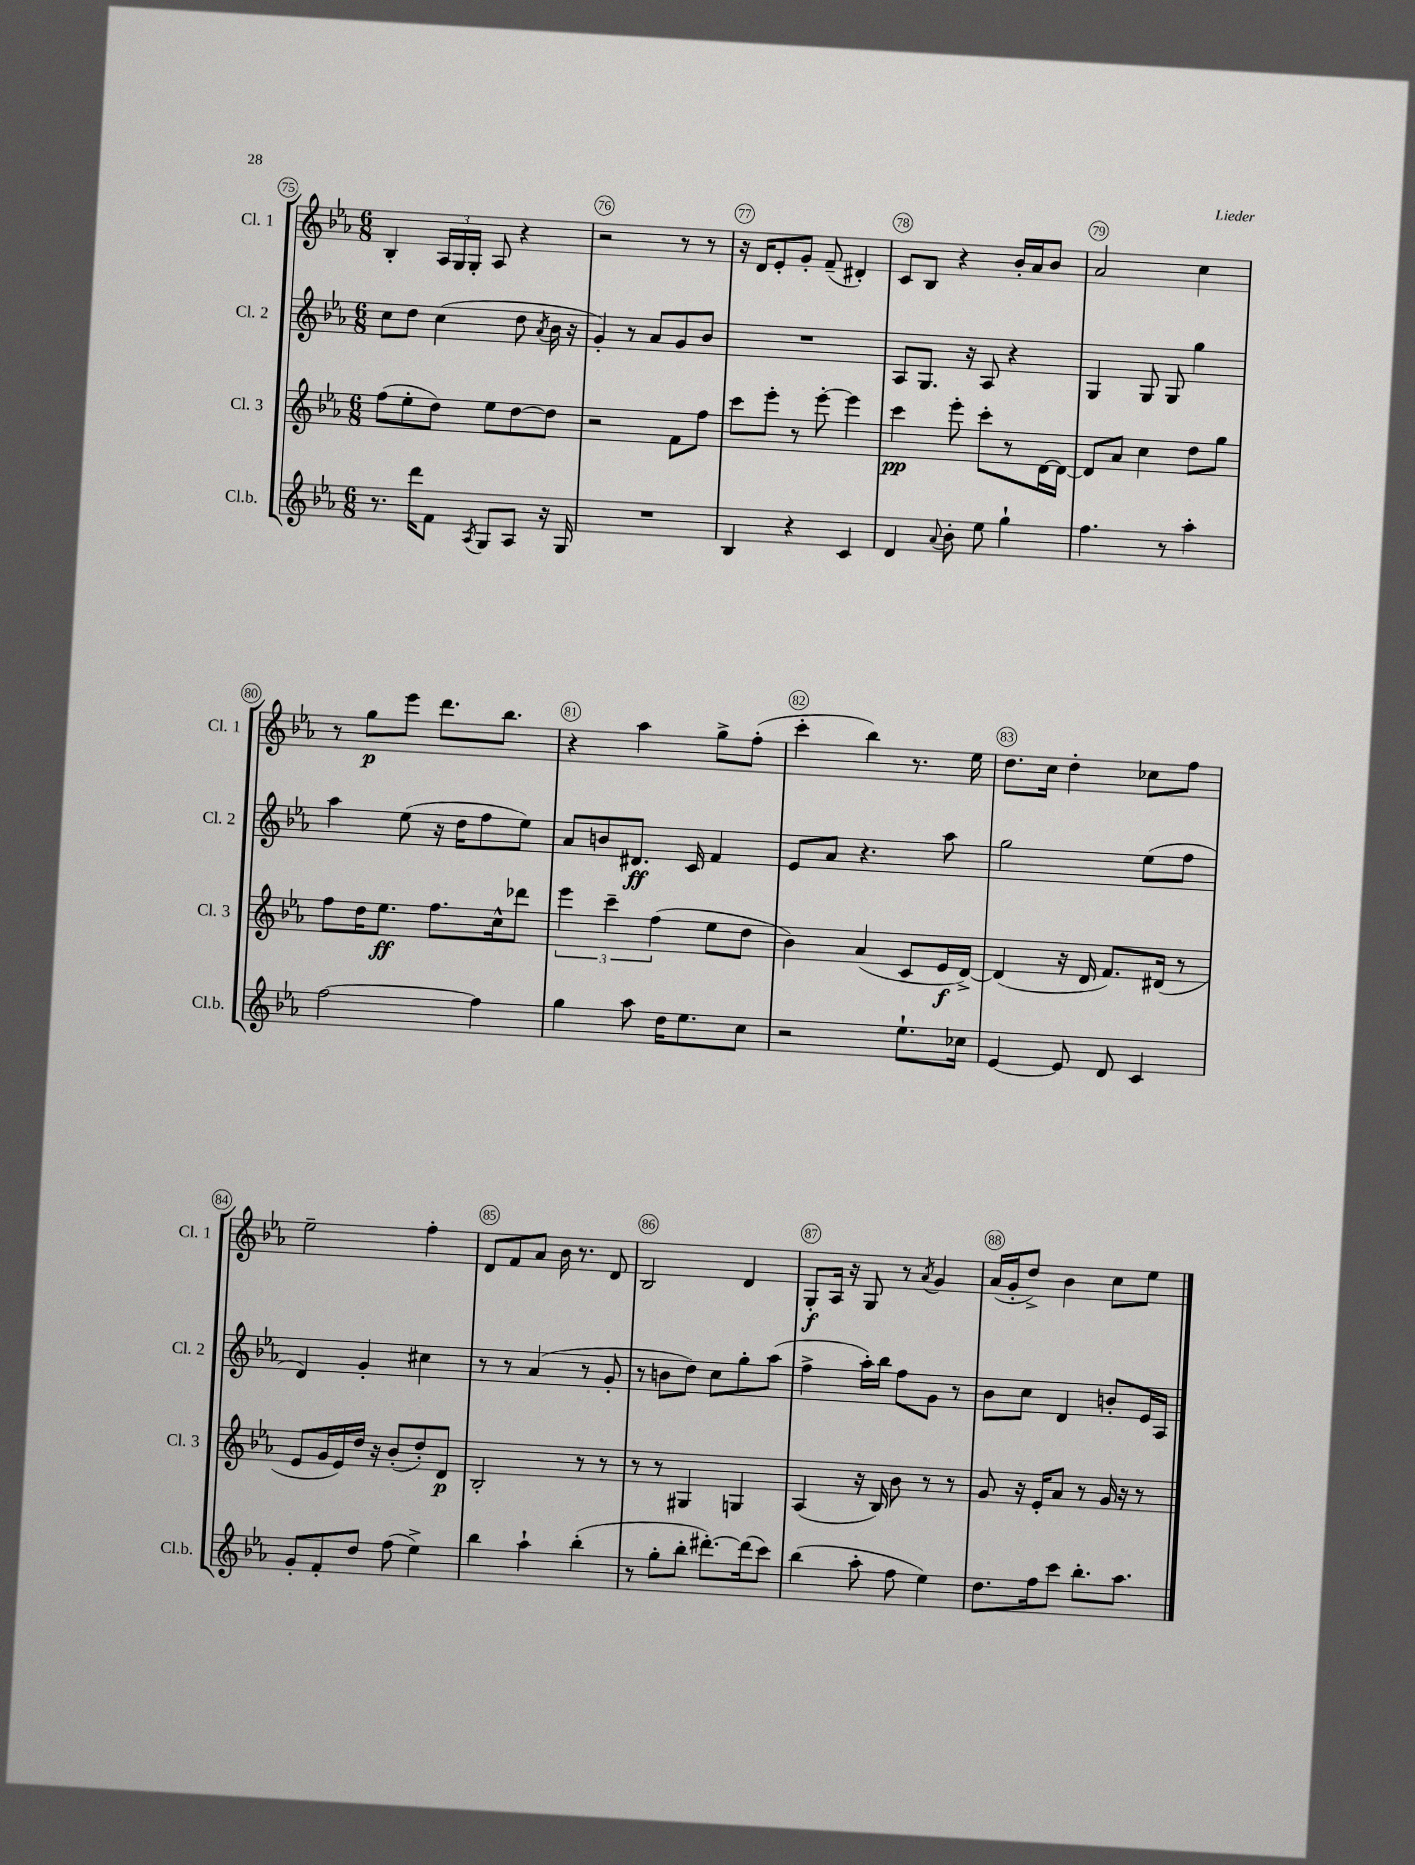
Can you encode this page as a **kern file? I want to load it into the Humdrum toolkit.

**kern	**kern	**dynam	**kern	**dynam	**kern	**dynam
*part4	*part3	*part3	*part2	*part2	*part1	*part1
*staff4	*staff3	*staff3	*staff2	*staff2	*staff1	*staff1
*I"Cl.b.	*I"Cl. 3	*	*I"Cl. 2	*	*I"Cl. 1	*
*I'Cl.b.	*I'Cl. 3	*	*I'Cl. 2	*	*I'Cl. 1	*
*clefG2	*clefG2	*	*clefG2	*	*clefG2	*
*k[b-e-a-]	*k[b-e-a-]	*	*k[b-e-a-]	*	*k[b-e-a-]	*
*M6/8	*M6/8	*	*M6/8	*	*M6/8	*
=75	=75	=75	=75	=75	=75	=75
8.r	(8ff\L	.	8cc\L	.	4B-'/	.
.	8ee-'\	.	8dd\J	.	.	.
16ddd\KL	.	.	.	.	.	.
8f\J	8dd\J)	.	(4cc\	.	24A-/LL	.
.	.	.	.	.	24G/	.
.	.	.	.	.	24G'/JJ	.
8qA-/	.	.	.	.	.	.
8G/L	8ee-\L	.	.	.	8A-/	.
8A-/J	[8dd\	.	8dd\	.	4r	.
.	.	.	8qa-/	.	.	.
16r	8dd\J]	.	16b-\	.	.	.
16G/	.	.	16r	.	.	.
=76	=76	=76	=76	=76	=76	=76
2.r	2r	.	4g'/)	.	2r	.
.	.	.	8r	.	.	.
.	.	.	8a-/L	.	.	.
.	8f\L	.	8g/	.	8r	.
.	8ff\J	.	8b-/J	.	8r	.
=77	=77	=77	=77	=77	=77	=77
4B-/	8ccc\L	.	2.r	.	16r	.
.	.	.	.	.	16d/KL	.
.	8eee-'\J	.	.	.	8e-'/	.
4r	8r	.	.	.	8g'/J	.
.	[8eee-'\	.	.	.	(8f~/	.
4c/	4eee-\]	.	.	.	4d#X'/)	.
=78	=78	=78	=78	=78	=78	=78
4d/	4ccc\	pp	8A-/L	.	8c/L	.
.	.	.	8.G/J	.	8B-/J	.
8qqa-/	.	.	.	.	.	.
8b-'\	8eee-'\	.	.	.	4r	.
.	.	.	16r	.	.	.
8ee-\	8ccc'\L	.	8A-/	.	.	.
4gg`\	8r	.	4r	.	16b-'/LL	.
.	.	.	.	.	16a-/J	.
.	[16d\L	.	.	.	8b-/J	.
.	16d\JJ_	.	.	.	.	.
=79	=79	=79	=79	=79	=79	=79
4.ff\	8d/L]	.	4G/	.	2a-/	.
.	8a-/J	.	.	.	.	.
.	4cc\	.	8G/	.	.	.
8r	.	.	8G/	.	.	.
4aa-'\	8dd\L	.	4gg\	.	4cc\	.
.	8gg\J	.	.	.	.	.
!!LO:LB:g=z
=80	=80	=80	=80	=80	=80	=80
[2ff\	8ff\L	.	4aa-\	.	8r	.
.	16dd\K	.	.	.	8gg\L	p
.	8.ee-\J	ff	.	.	.	.
.	.	.	(8ee-\	.	8eee-\J	.
.	8.ff\L	.	16r	.	8.ddd\L	.
.	.	.	16dd\KL	.	.	.
4ff\]	.	.	8ff\	.	.	.
.	16cc^^\k	.	.	.	8.bb-\J	.
.	8ddd-X\J	.	8ee-\J)	.	.	.
=81	=81	=81	=81	=81	=81	=81
4gg\	6eee-\	.	8a-/L	.	4r	.
.	.	.	8bn/	.	.	.
.	6ccc~\	.	.	.	.	.
8aa-\	.	.	8.d#X/J	ff	4aa-\	.
.	(6ff\	.	.	.	.	.
16dd\KL	.	.	.	.	.	.
8.ee-\	.	.	16c/	.	.	.
.	8ee-\L	.	4f/	.	8gg^\L	.
8cc\J	8dd\J	.	.	.	(8ff'\J	.
=82	=82	=82	=82	=82	=82	=82
2r	4b-\)	.	8e-/L	.	4ccc'\	.
.	.	.	8a-/J	.	.	.
.	(4a-/	.	4.r	.	4bb-\)	.
8.ee-`\L	8c/L	.	.	.	8.r	.
.	16e-/L	f	8aa-\	.	.	.
16cc-X\Jk	[16d^/JJ)	.	.	.	16ee-\	.
=83	=83	=83	=83	=83	=83	=83
[4e-/	(4d/]	.	2gg\	.	8.dd\L	.
.	.	.	.	.	16cc\Jk	.
8e-/]	16r	.	.	.	4dd'\	.
.	16d/	.	.	.	.	.
8d/	8.f/L)	.	.	.	.	.
4c/	.	.	(8ee-\L	.	8cc-X\L	.
.	(16d#X/Jk	.	.	.	.	.
.	8r	.	8ff\J	.	8ff\J	.
!!LO:LB:g=z
=84	=84	=84	=84	=84	=84	=84
8g'/L	8e-/L	.	4d/)	.	2ee-~\	.
8f'/	16g/L	.	.	.	.	.
.	16e-/)	.	.	.	.	.
8dd/J	16dd/JJ	.	4g'/	.	.	.
.	16r	.	.	.	.	.
(8ff\	(8b-'/L	.	.	.	.	.
4ee-^\)	8dd'/)	.	4cc#X\	.	4ff'\	.
.	8d/J	p	.	.	.	.
=85	=85	=85	=85	=85	=85	=85
4bb-\	2B-'/	.	8r	.	8d/L	.
.	.	.	8r	.	8f/	.
4aa-`\	.	.	(4a-/	.	8a-/J	.
.	.	.	.	.	16b-\	.
.	.	.	.	.	8.r	.
(4bb-'\	8r	.	8r	.	.	.
.	8r	.	8g'/	.	8d/	.
=86	=86	=86	=86	=86	=86	=86
8r	8r	.	8r	.	2B-/	.
8gg'\L	8r	.	8bn\L	.	.	.
8bb-'\J	4G#X/	.	8dd\J)	.	.	.
[8.ddd#X'\L)	.	.	8cc\L	.	.	.
.	4Gn/	.	8gg'\	.	4d/	.
(16ddd#\k]	.	.	.	.	.	.
8ccc\J)	.	.	(8aa-\J	.	.	.
=87	=87	=87	=87	=87	=87	=87
(4bb-\	(4A-/	.	4ff^\	.	8G'/L	f
.	.	.	.	.	16A-/Jk	.
.	.	.	.	.	16r	.
8aa-'\	16r	.	16aa-'\LL)	.	8G/	.
.	16B-/)	.	16bb-\JJ	.	.	.
8ff\	8b-\	.	8ff\L	.	8r	.
.	.	.	.	.	8qa-/	.
4ee-\)	8r	.	8g\J	.	4g/	.
.	8r	.	8r	.	.	.
=88	=88	=88	=88	=88	=88	=88
8.dd\L	8g/	.	8b-\L	.	(16a-/LL	.
.	.	.	.	.	16g'/J	.
.	16r	.	8cc\J	.	8dd^/J)	.
16ff\k	16e-'/KL	.	.	.	.	.
8ccc\J	8a-/J	.	4d/	.	4b-\	.
8.bb-'\L	8r	.	.	.	.	.
.	16g/	.	8bn'/L	.	8cc\L	.
8.aa-\J	16r	.	.	.	.	.
.	8r	.	16e-/L	.	8ee-\J	.
.	.	.	16A-/JJ	.	.	.
==	==	==	==	==	==	==
*-	*-	*-	*-	*-	*-	*-
